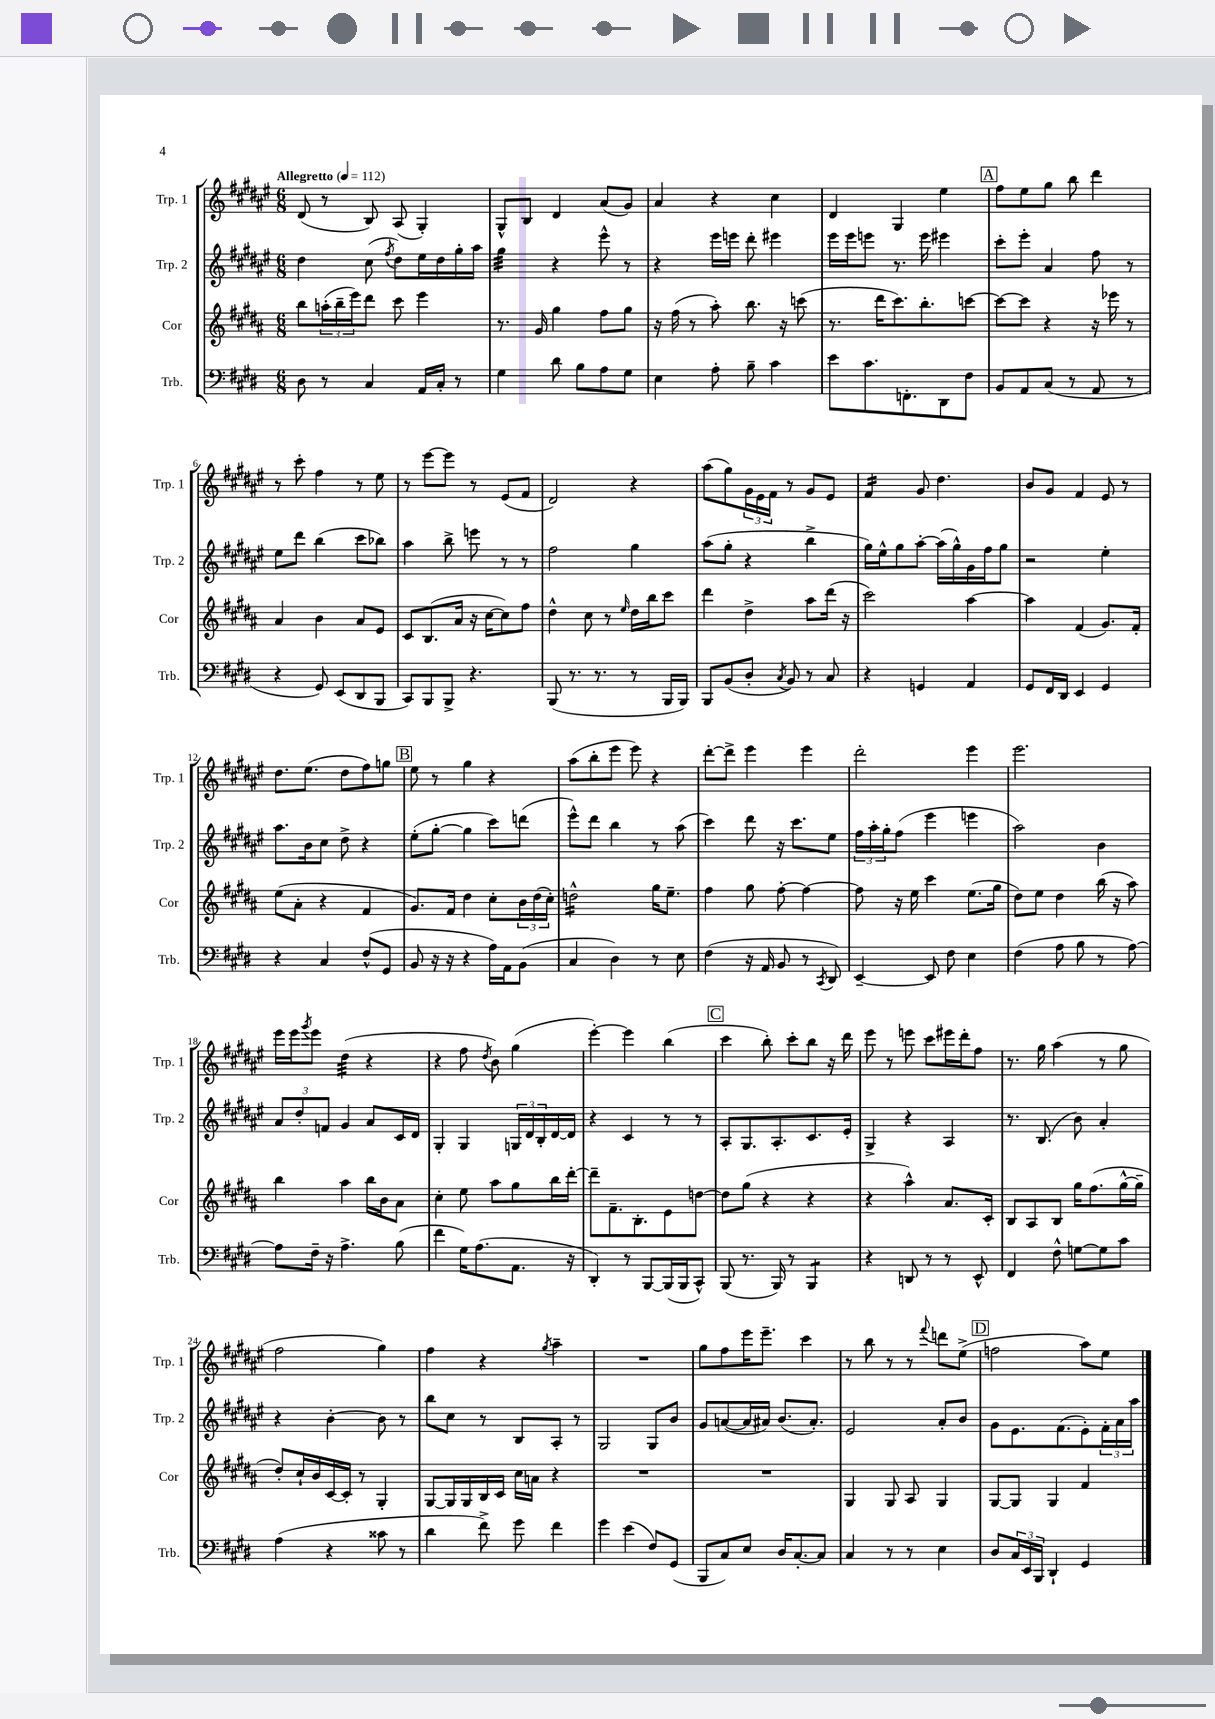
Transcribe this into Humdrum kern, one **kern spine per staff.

**kern	**kern	**kern	**kern
*staff4	*staff3	*staff2	*staff1
*clefF4	*clefG2	*clefG2	*clefG2
*k[f#c#g#d#]	*k[f#c#g#d#a#]	*k[f#c#g#d#a#e#]	*k[f#c#g#d#a#e#]
*M6/8	*M6/8	*M6/8	*M6/8
*MM112	*MM112	*MM112	*MM112
8D#	8bb	4dd#	(8d#
8r	(24aa'	.	8r
.	24bb~	.	.
.	24eee)	.	.
4C#	8ddd#	(8cc#	8B)
.	.	8qff#	.
.	8ccc#	8dd#)	(8A#
16AA	4eee	16ee#	4G#')
16C#'	.	16dd#	.
8r	.	16gg#'	.
.	.	16aa#	.
=	=	=	=
4G#	8.r	4gg#	8G#^^
.	.	.	8B
.	16g#	.	.
8d#	4gg#	4r	4d#
8B	.	.	.
8A	8ff#	8eee#^^	(8a#
8G#	8gg#	8r	8g#)
=	=	=	=
4E	16r	4r	4a#
.	(16ff#	.	.
.	8r	.	.
8A'	8aa#')	16eee#	4r
.	.	16eee	.
8B~	8.bb	8ddd#'	.
4c#	.	4eee#	4cc#
.	16r	.	.
.	(8ccc	.	.
=	=	=	=
8e	8.r	16eee#	4d#
.	.	16eee#	.
8.c#	.	8eee	.
.	16ddd#	.	.
.	8.ccc#)	8.r	4G#
8.FF'	.	.	.
.	8.bb'	16eee	.
8DD#	.	4eee#	4ee#
8F#	[8ccc	.	.
=	=	=	=
8BB	8ccc_	8ccc#'	8ff#
8AA	8ccc]	8eee#'	8ee#
(8C#	4r	4a#	8gg#
8r	.	.	8bb
8AA	16r	8ff#	4ddd#
.	16eee-	.	.
8r	8r	8r	.
=	=	=	=
4r	4a#	8ee#	8r
.	.	8ddd#	8ccc#'
8GG#)	4b	(4bb	4ff#
(8EE	.	.	.
8DD#	8a#	8ccc#	8r
8BBB	8e	8bb-)	8ee#
=	=	=	=
8CC#)	8c#	4aa#	8r
8BBB	(8.B	.	[8eee#
8BBB^	.	8bb^	8eee#]
.	16a#	.	.
4.r	16r	8eee	8r
.	[16cc#	.	.
.	8cc#])	8r	(8e#
.	8ff#	8r	8f#
=	=	=	=
(8BBB	4dd#^^	2ff#	2d#)
8.r	.	.	.
.	8cc#	.	.
8.r	.	.	.
.	8r	.	.
.	16qqee	.	.
8r	16dd#	4gg#	4r
.	16bb	.	.
16BBB	8ccc#	.	.
16BBB)	.	.	.
=	=	=	=
8BBB	4ddd#	(8aa#	(8aa#
(8BB	.	8gg#'	8gg#)
8D#'	4dd#^	4r	24g#
.	.	.	24e#
.	.	.	24f#
8qC#	.	.	.
8BB)	.	.	8r
8r	8aa#	4bb^	8g#
8C#	(16ddd#	.	8e#
.	16r	.	.
=	=	=	=
4r	2ccc#)	16gg#)	4f#
.	.	16ee#^^	.
.	.	8gg#	.
4GG	.	[8aa#'	8g#
.	.	(16aa#]	4.dd#
.	.	16gg#^^)	.
4AA	[4aa#	16g#	.
.	.	16ff#	.
.	.	8gg#	.
=	=	=	=
8GG#	4aa#]	2r	8b
16FF#	.	.	8g#
16DD#	.	.	.
4EE	(4f#	.	4f#
4GG#	8.g#)	4ee#'	8e#
.	.	.	8r
.	16f#'	.	.
=	=	=	=
4r	(8ee	8.aa#	8.dd#
.	8a#'	.	.
.	.	16b	(8.ee#
4C#	4r	8cc#	.
.	.	8dd#^	8dd#
(8F#^^	4f#	4r	8ff#)
8GG#	.	.	8gg
=	=	=	=
8BB	8.g#)	(8ee#'	8ee#
16r	.	[8gg#'	8r
16r	16f#	.	.
4r	4dd#	4gg#]	4gg#
16A)	8cc#'	8ccc#)	4r
16AA	.	.	.
(8BB	24b	(8ddd	.
.	(24dd#	.	.
.	24cc#')	.	.
=	=	=	=
4C#	2dd^^	8eee#^^)	(8aa#
.	.	8ddd#	8bb'
4D#)	.	4bb	8eee#
.	.	.	8eee#)
8r	16gg#	8r	4r
.	8.ee~	.	.
8E	.	(8aa#	.
=	=	=	=
(4F#	4ff#	4ccc#)	[8ddd#'
.	.	.	8ddd#^]
16r	8gg#	8ddd#	4eee#
16AA	.	.	.
8BB	[8ff#'	16r	.
.	.	8.ccc#	.
8r	4ff#_	.	4eee#
8qCC#	.	.	.
8DD#)	.	8ee#	.
=	=	=	=
[4EE~	8ff#]	24ff#	2ddd#'
.	.	24aa#'	.
.	.	24gg#'	.
.	16r	(8ff#	.
.	16ee	.	.
8EE]	4ccc#	4eee#	.
8F#	.	.	.
4E	(8.ee	4eee	4eee#
.	16gg#	.	.
=	=	=	=
(4F#	8dd#)	2aa#)	2.eee#
.	8ee	.	.
8A	4dd#	.	.
8B	.	.	.
8r	(16bb	4b	.
.	16r	.	.
[8A)	8aa#)	.	.
=	=	=	=
8A]	4bb	12a#	16eee#
.	.	.	16eee#
.	.	12dd#'	.
.	.	.	8qggg#
16F#~	.	.	8eee#
.	.	12f	.
16r	.	.	.
4.A^	4aa#	4g#	(4dd#
.	16bb	8a#	4r
.	16b	.	.
(8B	8a#	16c#	.
.	.	16d#	.
=	=	=	=
4f#	4cc#'	4G#'	4r
16G#)	8ee	4G#	8ff#
(8.A	.	.	.
.	.	.	8qdd#
.	8aa#	.	8b)
8.AA	8gg#	24G	(4gg#
.	.	24d#	.
.	.	24B'	.
.	16bb	[16d#	.
16r	[16ddd#'	16d#]	.
=	=	=	=
4DD#')	8ddd#~]	4r	[4eee#')
.	8.f#~	.	.
8r	.	4c#	4eee#]
.	8.B'	.	.
[8BBB	.	.	.
(16BBB]	8e	8r	(4bb
16BBB	.	.	.
8CC#^^)	[8dd	8r	.
=	=	=	=
(8BBB	8dd]	8A#'	4ccc#
8.r	(8gg#	8.G#	.
.	4r	.	8bb')
16BBB)	.	8.A#'	.
8r	.	.	8ccc#'
4BBB	4r	8.c#	8bb
.	.	.	16r
.	.	16e#'	16ddd#
=	=	=	=
4r	4r	4G#^	8eee#
.	.	.	8r
8DD	4aa#^^)	4r	8eee
8r	.	.	8ccc#
8r	8.a#	4A#	16eee#
.	.	.	16ddd#'
8EE^^	.	.	8ff#
.	16c#'	.	.
=	=	=	=
4FF#	8B	8.r	8.r
.	8A#	.	.
.	.	(8.B	16gg#
8F#^^	8B	.	(4aa#
[8G	16gg#	8b)	.
.	(8.ff#	.	.
8G]	.	4a#'	8r
8c#	[16gg#^^	.	8gg#
.	16gg#~]	.	.
=	=	=	=
(4A	8dd#')	4r	2ff#
.	16cc#`	.	.
.	16b	.	.
4r	[16c#	[4b'	.
.	16c#']	.	.
.	8r	.	.
8c##	4G#'	8b]	4gg#)
8r	.	8r	.
=	=	=	=
4d#	[8G#	8bb	4ff#
.	16G#]	8cc#	.
.	16G#	.	.
8f#^)	16B	8r	4r
.	16c#	.	.
8g#	16cc#	8B	.
.	16a	.	.
.	.	.	8qgg#
4f#	4r	8A#'	4aa#~
.	.	8r	.
=	=	=	=
4g#	2.r	2G#	2.r
(4e	.	.	.
8F#)	.	8G#	.
(8GG#	.	8b	.
=	=	=	=
8BBB	2.r	8g#	8gg#
8C#)	.	([8a	8ff#
8E	.	16a]	16eee#
.	.	16a#)	8.eee#~
16D#	.	(8.b	.
[8.C#'	.	.	.
.	.	.	4ccc#
.	.	8.a#')	.
8C#]	.	.	.
=	=	=	=
4C#	4G#	2e#	8r
.	.	.	8bb
8r	8G#	.	8r
8r	8A#	.	8r
.	.	.	8qqfff#
4E	4G#	8a#'	8ddd
.	.	8b	(8ee#^
=	=	=	=
8D#	[8G#	8g#	2ff
24C#	8G#]	8.e#	.
24EE	.	.	.
24BBB	.	.	.
4DD#`	4G#	.	.
.	.	(8.f#	.
4GG#	4f#	8e#')	8aa#)
.	.	24f#'	8ee#
.	.	24a#	.
.	.	24aa#	.
==	==	==	==
*-	*-	*-	*-
